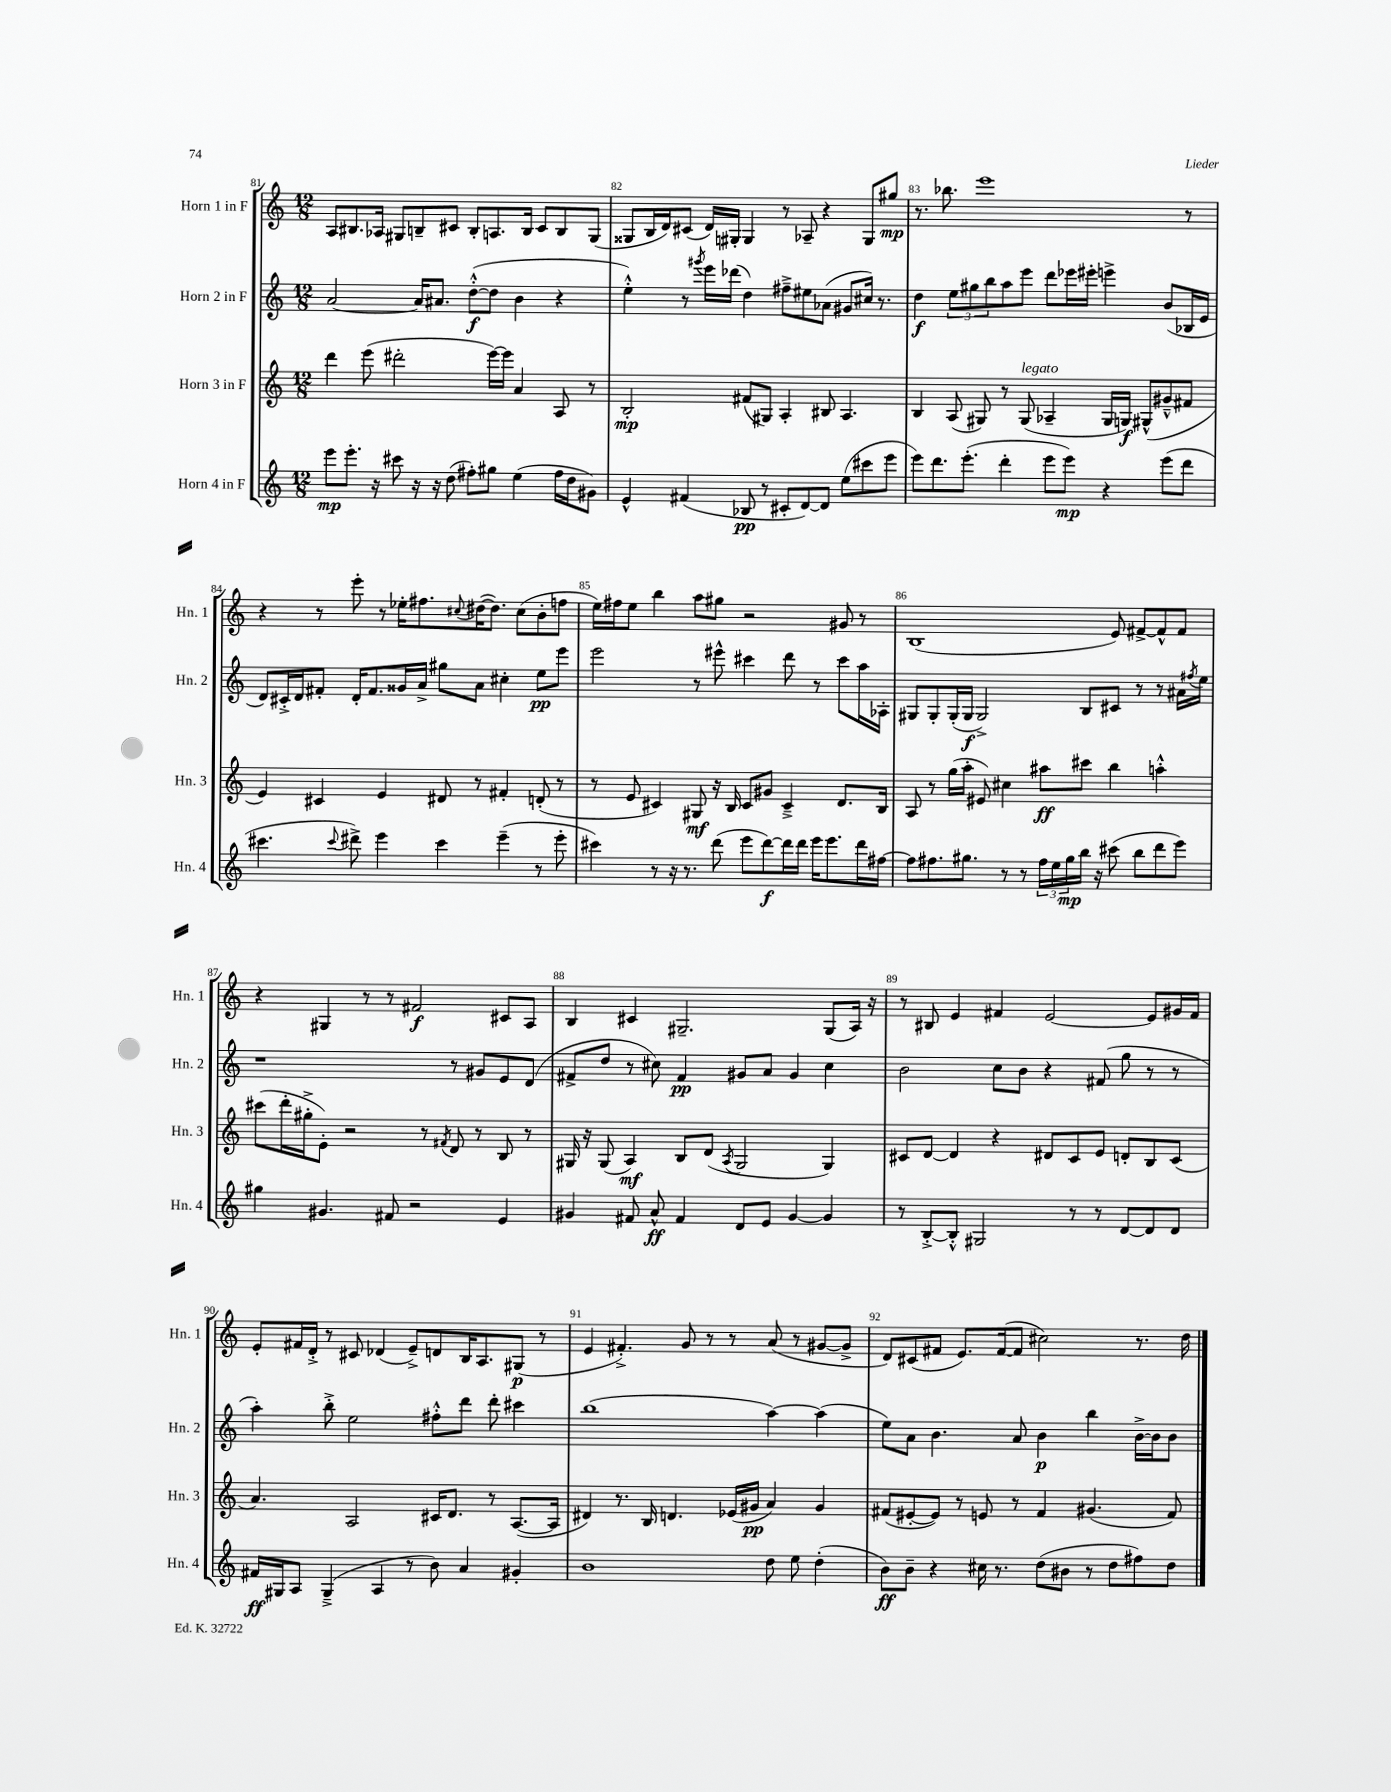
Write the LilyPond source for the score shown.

<<
\new StaffGroup <<
\new Staff = "s0" \with { instrumentName = "Horn 1 in F" shortInstrumentName = "Hn. 1" } {
    \clef treble \key c \major \numericTimeSignature \time 12/8
    a8 bis8. aes16 gis8 b8-- cis'8 b8-. a8. b16 cis'8 b8 gis8( |
    gisis8 b16 d'16) cis'8( d'16) gis16-. gis4 r8 aes8-- r4 gis8 gis''8\mp |
    r8. bes''8. e'''1 r8 |
    r4 r8 e'''8-. r8 ees''16-. fis''8. \appoggiatura { cis''8 } dis''16~( dis''8.) cis''8( b'8-. f''8 |
    e''16) fis''16 e''8 b''4 a''8 gis''8 r2 gis'8 r8 |
    b1( e'8) fis'8~-> fis'8-^ fis'8 |
    r4 gis4 r8 r8 fis'2\f cis'8 a8 |
    b4 cis'4 gis2.-- gis8( a16) r16 |
    r8 bis8 e'4 fis'4 e'2~ e'8 gis'16 fis'16 |
    e'8-. fis'16 d'16-.-> r8 cis'8 des'4( e'8--->) d'8 b16 a8. gis8\p( r8 |
    e'4 fis'4.-.->) g'8 r8 r8 a'8( r8 gis'8~ gis'8-> |
    d'8) cis'8( fis'8 e'8.) fis'16~( fis'8 cis''2) r8. d''16 \bar "|." |
}
\new Staff = "s1" \with { instrumentName = "Horn 2 in F" shortInstrumentName = "Hn. 2" } {
    \clef treble \key c \major \numericTimeSignature \time 12/8
    a'2~ a'16 ais'8. d''8~-.-^\f( d''8 b'4 r4 |
    e''4-.-^) r8 \acciaccatura { gis'''8 } e'''16 des'''16( d''4) fis''8---> eis''8 aes'8( gis'8 cis''16) r8. |
    d''4\f \tuplet 3/2 { e''8 gis''8 b''8 } a''8 e'''8 d'''8 ees'''16 eis'''16-. e'''4-> b'8( bes16 e'16 |
    d'8) cis'16-.-> d'16 fis'8-. d'16-. fis'8. gisis'16 a'16-> gis''8 a'8 cis''4-. e''8\pp e'''8 |
    e'''2 r8 eis'''8-^ cis'''4 d'''8 r8 cis'''8 a''16 aes16-. |
    gis8 gis8-. gis16-.( gis16\f gis2->) b8 cis'8 r8 r8 ais'16 \acciaccatura { fis''8 } e''16 |
    r1 r8 gis'8 e'8 d'8( |
    fis'8-> d''8 r8 cis''8) fis'4\pp gis'8 a'8 gis'4 cis''4 |
    b'2 c''8 b'8 r4 fis'8( g''8 r8 r8 |
    a''4-.) b''8-.-> e''2 fis''8-.-^ d'''8 d'''8-. cis'''4 |
    b''1( a''4~) a''4( |
    e''8) a'8 b'4. a'8 b'4\p b''4 b'16~-> b'16 b'8 \bar "|." |
}
\new Staff = "s2" \with { instrumentName = "Horn 3 in F" shortInstrumentName = "Hn. 3" } {
    \clef treble \key c \major \numericTimeSignature \time 12/8
    d'''4 e'''8( dis'''2-. e'''16~) e'''16 a'4 a8 r8 |
    b2-.\mp fis'8( gis8) a4-. bis8 a4. |
    b4 a8( gis8) r8 gis8^\markup { \italic "legato" }( aes4-- gis16 g16\f) gis8-^( gis'8---^ fis'8 |
    e'4) cis'4 e'4 dis'8 r8 fis'4-. d'8-.( r8 |
    r8 e'8 cis'4) gis8\mf r16 b16 cis'8 gis'8 cis'4---> d'8. b16 |
    a8 r8 g''16( a''16-. eis'8) cis''4 ais''8\ff cis'''8 b''4 a''4-.-^ |
    cis'''8( d'''16-. gis''16-.-> e'8-.) r2 r8 \acciaccatura { fis'8 } d'8 r8 b8 r8 |
    gis16 r16 gis8( a4\mf) b8 d'8( \acciaccatura { a8 } gis2 gis4) |
    cis'8 d'8~ d'4 r4 dis'8 cis'8 e'8 d'8-. b8 cis'8( |
    a'4.) a2 cis'16 d'8. r8 a8.~( a16 |
    dis'4) r8. b16 d'4. ees'16( gis'16\pp a'4) gis'4 |
    fis'8( eis'8~-. eis'8) r8 e'8 r8 fis'4 gis'4.( fis'8) \bar "|." |
}
\new Staff = "s3" \with { instrumentName = "Horn 4 in F" shortInstrumentName = "Hn. 4" } {
    \clef treble \key c \major \numericTimeSignature \time 12/8
    e'''8\mp e'''8.-. r16 cis'''8 r16 r16 d''8( fis''8-.) gis''8 e''4( fis''16 d''16 gis'8) |
    e'4-^ fis'4( bes8\pp r8 cis'8-. d'8~) d'8 e''8( cis'''8 e'''8 |
    e'''8) d'''8. e'''8.-.( d'''4-. e'''8 e'''8\mp) r4 e'''8( d'''8 |
    cis'''4. \appoggiatura { cis'''8 } dis'''8->) e'''4 cis'''4 e'''4--( r8 e'''8-. |
    cis'''4) r8 r16 r8. d'''8( e'''8 d'''8~\f) d'''16 d'''16 e'''16 e'''8. d'''16 fis''16~ |
    fis''8 fis''8. gis''8. r8 r8 \tuplet 3/2 { fis''16 e''16 gis''16\mp } b''16 r16 cis'''8( b''8 d'''8 e'''8) |
    gis''4 gis'4. fis'8 r2 e'4 |
    gis'4 fis'8 a'8-^\ff fis'4 d'8 e'8 gis'4~ gis'4 |
    r8 b8~-.-> b8-.-^ gis2 r8 r8 d'8~ d'8 d'8 |
    fis'16\ff gis16 a8 gis4--->( a4 r8 b'8) a'4 gis'4-. |
    b'1 d''8 e''8 d''4-.( |
    b'8\ff) b'8-- r4 cis''16 r8. d''8( bis'8 r8 d''8 fis''8) d''8 \bar "|." |
}
>>
>>
\layout { \context { \Score currentBarNumber = #81 \override BarNumber.break-visibility = ##(#f #t #t) barNumberVisibility = #all-bar-numbers-visible } }
